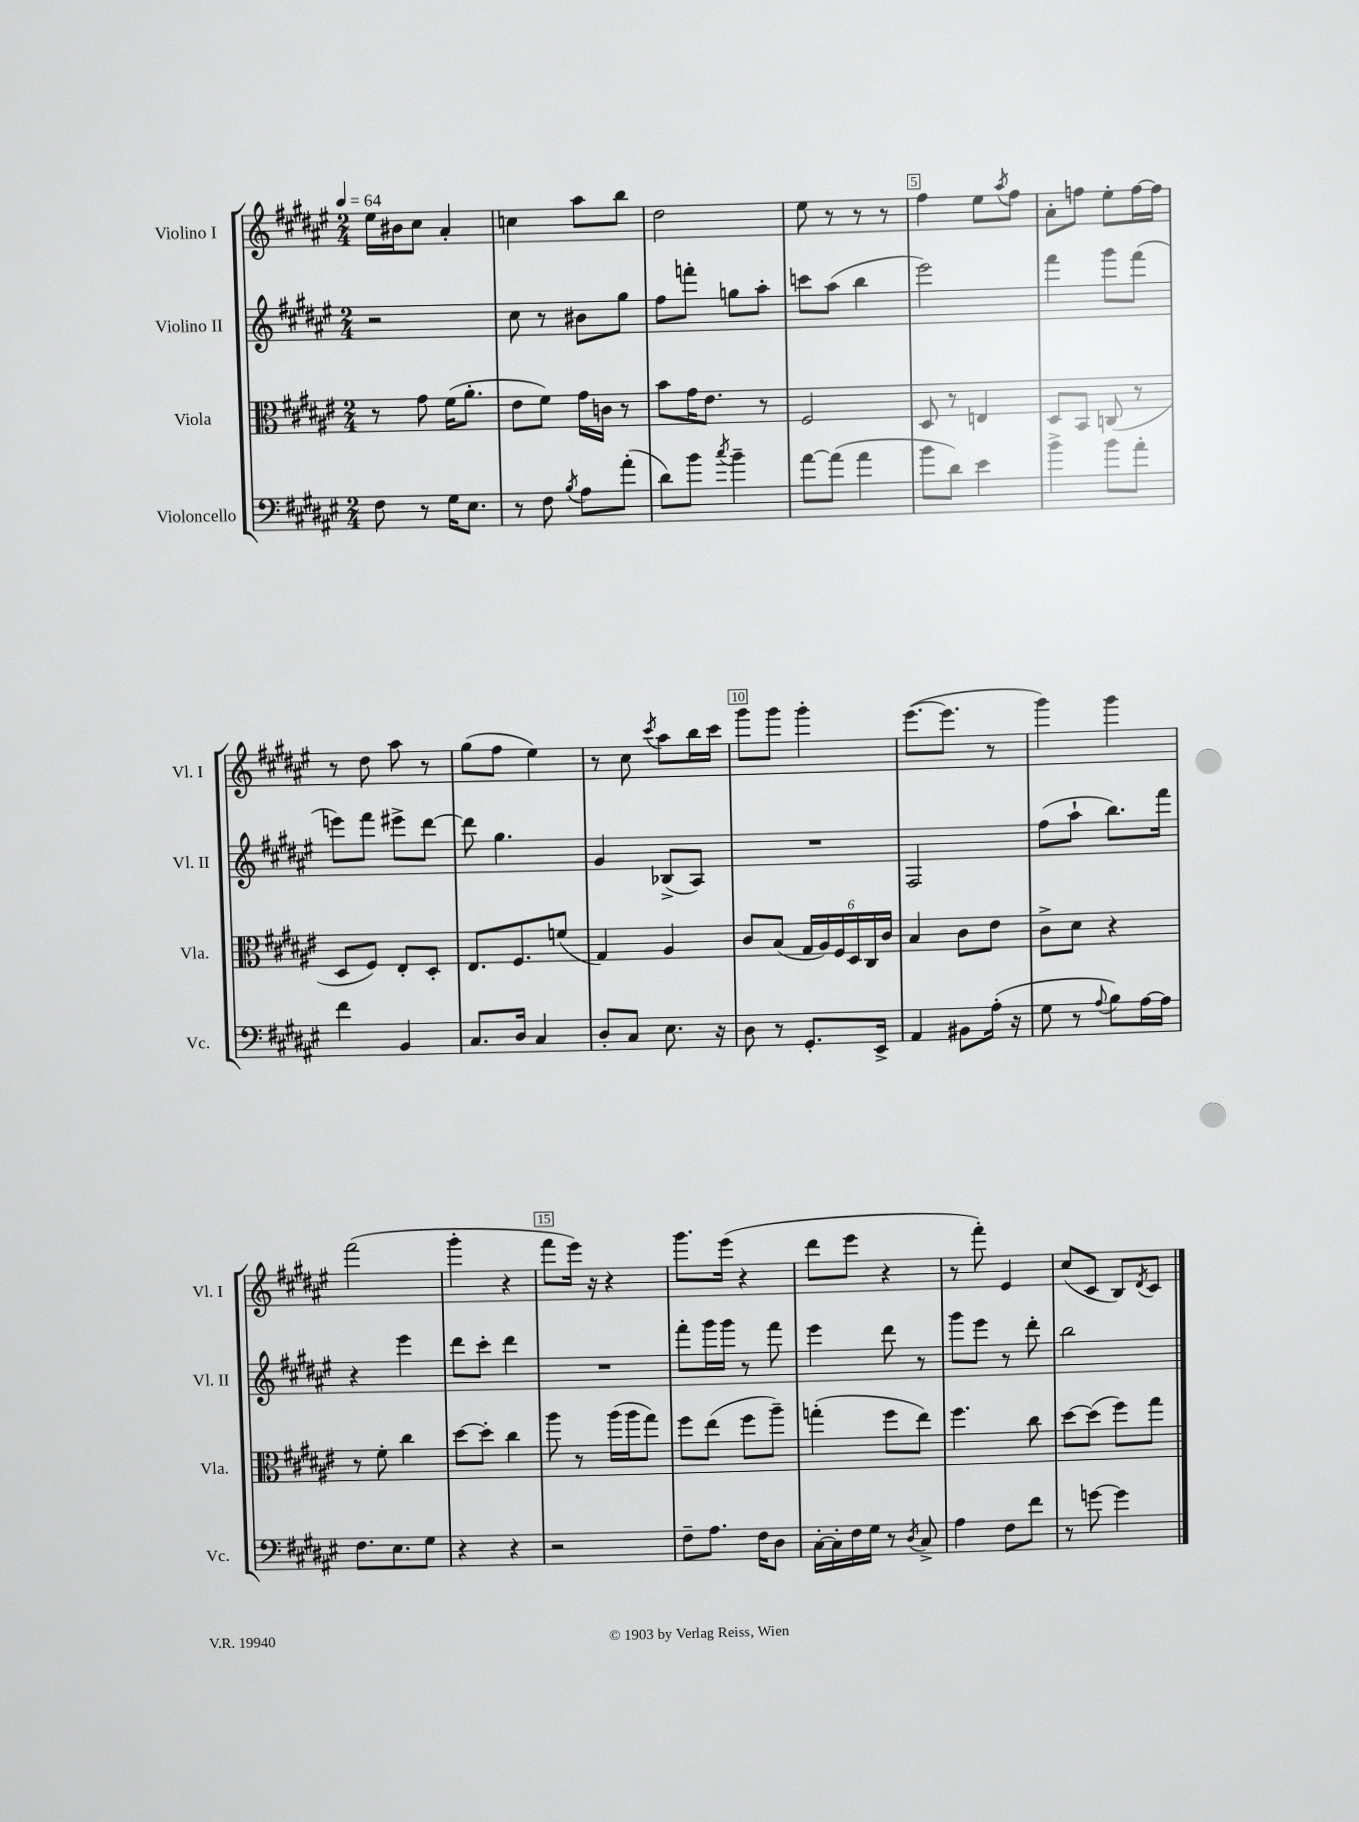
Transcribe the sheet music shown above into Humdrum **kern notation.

**kern	**kern	**kern	**kern
*staff4	*staff3	*staff2	*staff1
*clefF4	*clefC3	*clefG2	*clefG2
*k[f#c#g#d#a#e#]	*k[f#c#g#d#a#e#]	*k[f#c#g#d#a#e#]	*k[f#c#g#d#a#e#]
*M2/4	*M2/4	*M2/4	*M2/4
*MM64	*MM64	*MM64	*MM64
8F#\	8r	2r	16ee#\LL
.	.	.	16b#\J
8r	8g#\	.	8cc#\J
16G#\LK	(16f#\LK	.	4a#'/
8.E#\J	8.a#'\J	.	.
=	=	=	=
8r	8e#\L	8cc#\	4cc\
8F#\	8f#\J)	8r	.
8qB/	.	.	.
8A#\L	16g#\LL	8b#\L	8aa#\L
.	16c\JJ	.	.
(8a#'\J	8r	8gg#\J	8bb\J
=	=	=	=
8d#\L)	8b\L	8ff#\L	2dd#\
8b\J	16g#\K	8fff'\J	.
.	8.e#\J	.	.
8qcc#/	.	.	.
4b~\	.	8gg\L	.
.	8r	8aa#'\J	.
=	=	=	=
[8a#\L	2F#/	8ccc\L	8ee#\
(8a#\]J	.	(8aa#\J	8r
4a#\	.	4bb\	8r
.	.	.	8r
=	=	=	=
8b\L	8D#/	2eee#\)	4ff#\
8d#\J)	8r	.	.
4e#\	4E/	.	8ee#\L
.	.	.	8qaa#/
.	.	.	8ff#\J
=	=	=	=
4b^\	8D#/L	4fff#\	8a#'\L
.	8BB/J	.	8ff\J
8b\L	(8C/	8ggg#\L	8ee#'\L
8a#'\J	8r	(8fff#\J	[16ff\L
.	.	.	16ff\]JJ
=	=	=	=
4f#\	8D#/L	8eee\L)	8r
.	8F#/J)	8fff#\J	8dd#\
4BB/	8E#'/L	8eee#^\L	8aa#\
.	8D#'/J	[8ddd#\J	8r
=	=	=	=
8.C#/L	8.E#/L	8ddd#\]	(8gg#\L
.	.	4.gg#\	8ff#\J
16D#/Jk	8.F#/	.	.
4C#/	.	.	4ee#\)
.	(8f/J	.	.
=	=	=	=
8D#'/L	4G#/)	4g#/	8r
8C#/J	.	.	8cc#\
.	.	.	8qccc#/
8.E#\	4A#/	(8B-^/L	8aa#\L
.	.	8A#/J)	16bb\L
16r	.	.	16ccc#\JJ
=	=	=	=
8D#\	8c#/L	2r	8ggg#\L
8r	(8B/J	.	8ggg#\J
8.GG#'/L	24G#/LL	.	4ggg#'\
.	24A#/)	.	.
.	24F#/	.	.
.	24D#/	.	.
.	24C#/	.	.
16EE#^/Jk	.	.	.
.	24c#/JJ	.	.
=	=	=	=
4AA#/	4B/	2F#/	([8.eee#\L
.	.	.	8.eee#\]J
8BB#\L	8c#\L	.	.
(16A#'\Jk	8e#\J	.	8r
16r	.	.	.
=	=	=	=
8G#\	8c#^\L	(8ff#\L	4ggg#\)
8r	8d#\J	8aa#`\J	.
8qqA#/	.	.	.
8B\L)	4r	8.bb\L)	4ggg#\
[16A#\L	.	.	.
16A#\]JJ	.	16fff#\Jk	.
=	=	=	=
8.F#\L	8r	4r	(2fff#\
.	8f#'\	.	.
8.E#\	.	.	.
.	4cc#\	4eee#\	.
8G#\J	.	.	.
=	=	=	=
4r	[8dd#\L	8ddd#\L	4ggg#'\
.	8dd#'\]J	8ccc#'\J	.
4r	4cc#\	4ddd#\	4r
=	=	=	=
2r	8aa#\	2r	8fff#\L
.	8r	.	16eee#\Jk)
.	.	.	16r
.	(16aa#\LL	.	4r
.	16aa#\J	.	.
.	8gg#\J)	.	.
=	=	=	=
8F#~\L	8ff#\L	8fff#'\L	8.ggg#\L
8.A#\J	(8ee#\J	16ggg#\L	.
.	.	16ggg#\JJ	(16eee#\Jk
.	8ff#\L	8r	4r
16F#\LK	.	.	.
8D#\J	8aa#~\J)	8fff#\	.
=	=	=	=
[16C#'\LL	(4gg'\	4eee#\	8ddd#\L
16C#'\]	.	.	.
16F#\	.	.	8eee#\J
16G#\JJ	.	.	.
8r	8ff#\L	8ddd#\	4r
8qD#/	.	.	.
8C#^/	8ee#\J)	8r	.
=	=	=	=
4A#\	4.ff#\	8ggg#\L	8r
.	.	8eee#\J	8fff#'\)
8F#\L	.	8r	4e#/
8f#\J	8cc#\	8ddd#'\	.
=	=	=	=
8r	[8dd#\L	2bb\	(8cc#/L
[8g\	(8dd#\]J	.	8c#/J
4g\]	8ff#\L)	.	8B/L)
.	.	.	8qd#/
.	8gg#\J	.	8c#/J
==	==	==	==
*-	*-	*-	*-
